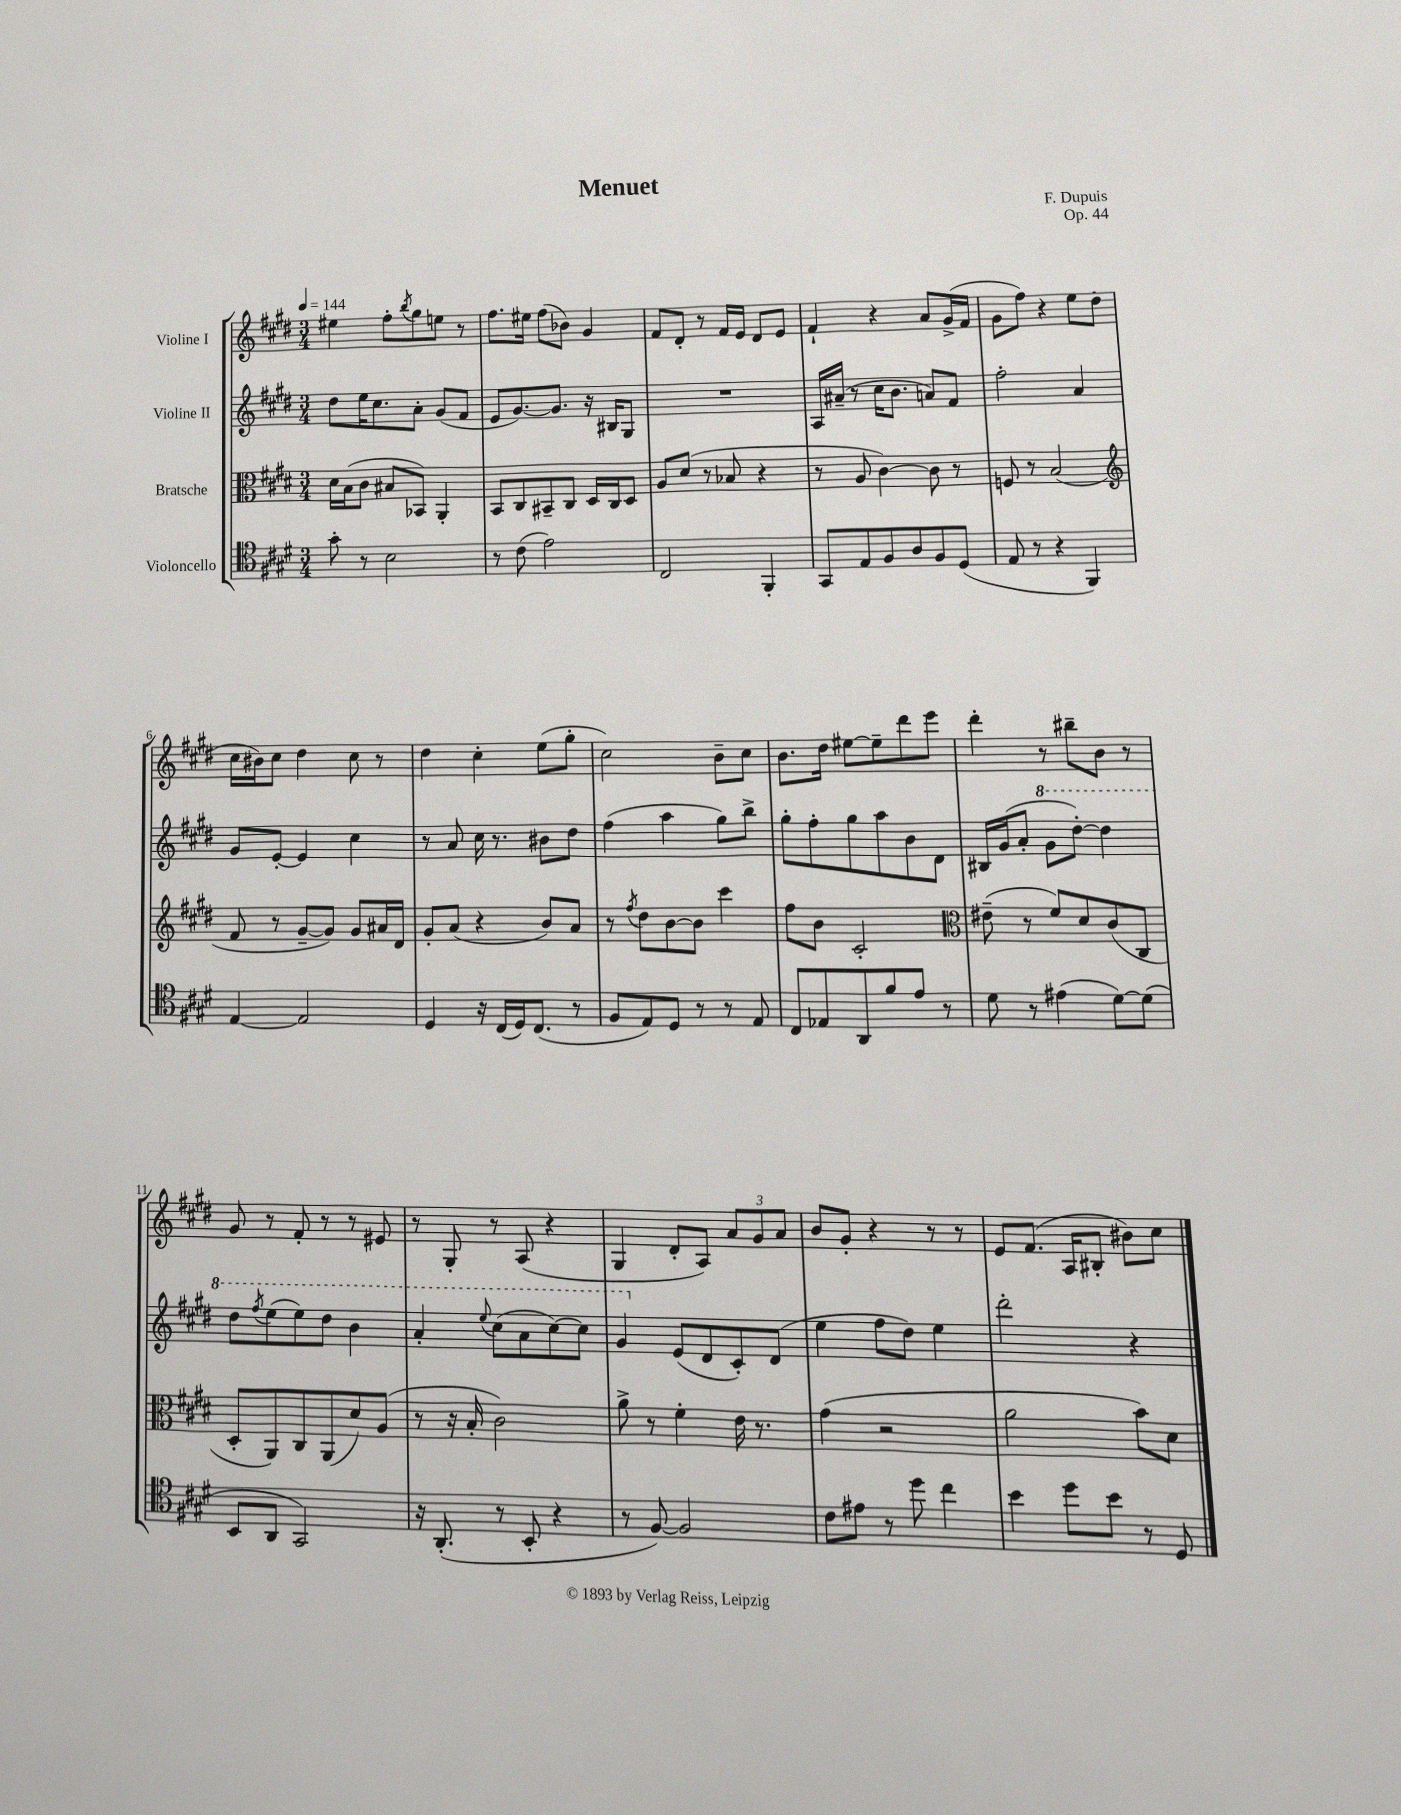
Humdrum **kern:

**kern	**kern	**kern	**kern
*part4	*part3	*part2	*part1
*staff4	*staff3	*staff2	*staff1
*I"Violoncello	*I"Bratsche	*I"Violine II	*I"Violine I
*clefC4	*clefC3	*clefG2	*clefG2
*k[f#c#g#d#]	*k[f#c#g#d#]	*k[f#c#g#d#]	*k[f#c#g#d#]
*M3/4	*M3/4	*M3/4	*M3/4
*MM144	*MM144	*MM144	*MM144
=1	=1	=1	=1
8g#'\	16d#\LL	8dd#\L	4ee#X\
.	(16B\J	.	.
8r	8c#\J	16ee\K	.
.	.	8.cc#\	.
2B\	8B#X/L	.	8ff#'\L
.	.	.	8qbb/
.	8BB-X/J)	8a'\J	8gg#\
.	4AA'/	(8g#/L	8een\J
.	.	8f#/J	8r
=2	=2	=2	=2
8r	8BB/L	8e/L	8.ff#\L
(8c#\	8C#/	[8.g#/)	.
.	.	.	16ee#X\Jk
2e\)	8BB#X~/	.	(8ff#\L
.	.	8.g#/J]	.
.	8C#/J	.	8b-X\J)
.	16D#/LL	16r	4g#/
.	16C#/J	16B#X/KL	.
.	8D#/J	8G#/J	.
=3	=3	=3	=3
2C#/	8A/L	2.r	8f#/L
.	(8d#/J	.	8d#'/J
.	8r	.	8r
.	8B-X/	.	16f#/LL
.	.	.	16e/JJ
4FF#'/	4r	.	8d#/L
.	.	.	8e/J
=4	=4	=4	=4
8GG#/L	8r	16A/LL	4f#`/
.	.	(16a#X~/JJ	.
8E/	8A/	8r	.
8F#/	[4c#\)	16cc#\KL	4r
.	.	8.b\J	.
8A/	.	.	.
8F#/	8c#\]	8an/L)	8a/L
(8D#/J	8r	8f#/J	(16g#^/L
.	.	.	16f#/JJ
=5	=5	=5	=5
8E/	8Fn/	2ff#'\	8g#\L
8r	8r	.	8ff#\J)
4r	(2B/	.	4r
4FF#/)	.	4a/	8ee\L
.	.	.	(8dd#\J
!!LO:LB:g=z
=6	=6	=6	=6
*	*clefG2	*	*
[4E/	8f#/	8g#/L	16cc#\LL
.	.	.	16b#X\J)
.	8r	[8e'/J	8cc#\J
2E/]	[8g#~/L	4e/]	4dd#\
.	8g#/J])	.	.
.	8g#/L	4cc#\	8cc#\
.	16a#X/L	.	8r
.	16d#/JJ	.	.
=7	=7	=7	=7
4D#/	8g#'/L	8r	4dd#\
.	(8a/J	8a/	.
16r	4r	16cc#\	4cc#'\
(16C#/LL	.	8.r	.
16D#/J)	.	.	.
(8.C#/J	.	.	.
.	8b/L)	8b#X\L	(8ee\L
8r	8a/J	8dd#\J	8gg#'\J
=8	=8	=8	=8
8F#/L	8r	(4ff#\	2cc#\)
.	8qff#/	.	.
8E/)	8dd#\L	.	.
8D#/J	[8b\	4aa\	.
8r	8b\J]	.	.
8r	4ccc#\	8gg#\L)	8b~\L
8E/	.	8bb^\J	8cc#\J
=9	=9	=9	=9
8C#/L	8ff#\L	8gg#'\L	8.b\L
8E-X/	8b\J	8ff#'\	.
.	.	.	16dd#\Jk
8AA/	2c#'/	8gg#\	[8ee#X\L
8f#/	.	8aa\	8ee#~\]
8e/J	.	8b\	8ddd#\
8r	.	8d#\J	8eee\J
=10	=10	=10	=10
*	*clefC3	*	*
8d#\	(8e#X~\	16B#X/LL	4ddd#'\
.	.	(16g#/J	.
8r	8r	8a'/J	.
*	*	*8va	*
(4e#X\	8f#/L)	8gg#\L	8r
.	8d#/	[8ddd#'\J)	8bb#X~\L
[8d#\L)	(8c#/	4ddd#\]	8b\J
(8d#\J]	8C#/J	.	8r
!!LO:LB:g=z
=11	=11	=11	=11
8BB/L	8D#'/L	8ddd#\L	8g#/
.	.	8qfff#/	.
8AA/J	8AA/)	(8eee\	8r
2GG#/)	8C#/	8eee\)	8f#'/
.	(8AA/	8ddd#\J	8r
.	8d#/)	4bb\	8r
.	(8A/J	.	8e#X/
=12	=12	=12	=12
16r	8r	4aa'/	8r
(8.AA'/	.	.	.
.	16r	.	8G#'/
.	16B'/	.	.
.	.	8qqeee/	.
8r	2c#\)	(8ccc#\L	8r
8BB'/	.	8aa\	(8A/
4r	.	[8ccc#\)	4r
.	.	8ccc#\J]	.
=13	=13	=13	=13
8r	8a^\	4gg#/	4G#/
[8F#/)	8r	.	.
*	*	*X8va	*
2F#/]	4f#'\	(8e/L	8d#'/L
.	.	8d#/	8A/J)
.	16e\	8c#'/)	12a/L
.	8.r	.	.
.	.	.	12g#/
.	.	(8d#/J	.
.	.	.	12a/J
=14	=14	=14	=14
8c#\L	(4g#\	4ee\	8b/L
8e#X\J	.	.	8g#'/J
8r	2r	8ff#\L	4r
8dd#\	.	8dd#\J)	.
4cc#\	.	4ee\	8r
.	.	.	8r
=15	=15	=15	=15
4b\	2a\	2ddd#'\	8e/L
.	.	.	(8.f#/J
8dd#\L	.	.	.
.	.	.	16A/KL
8b\J	.	.	8B#X'/J
8r	8b\L)	4r	8b#X\L)
8D#/	8d#\J	.	8cc#\J
==	==	==	==
*-	*-	*-	*-
